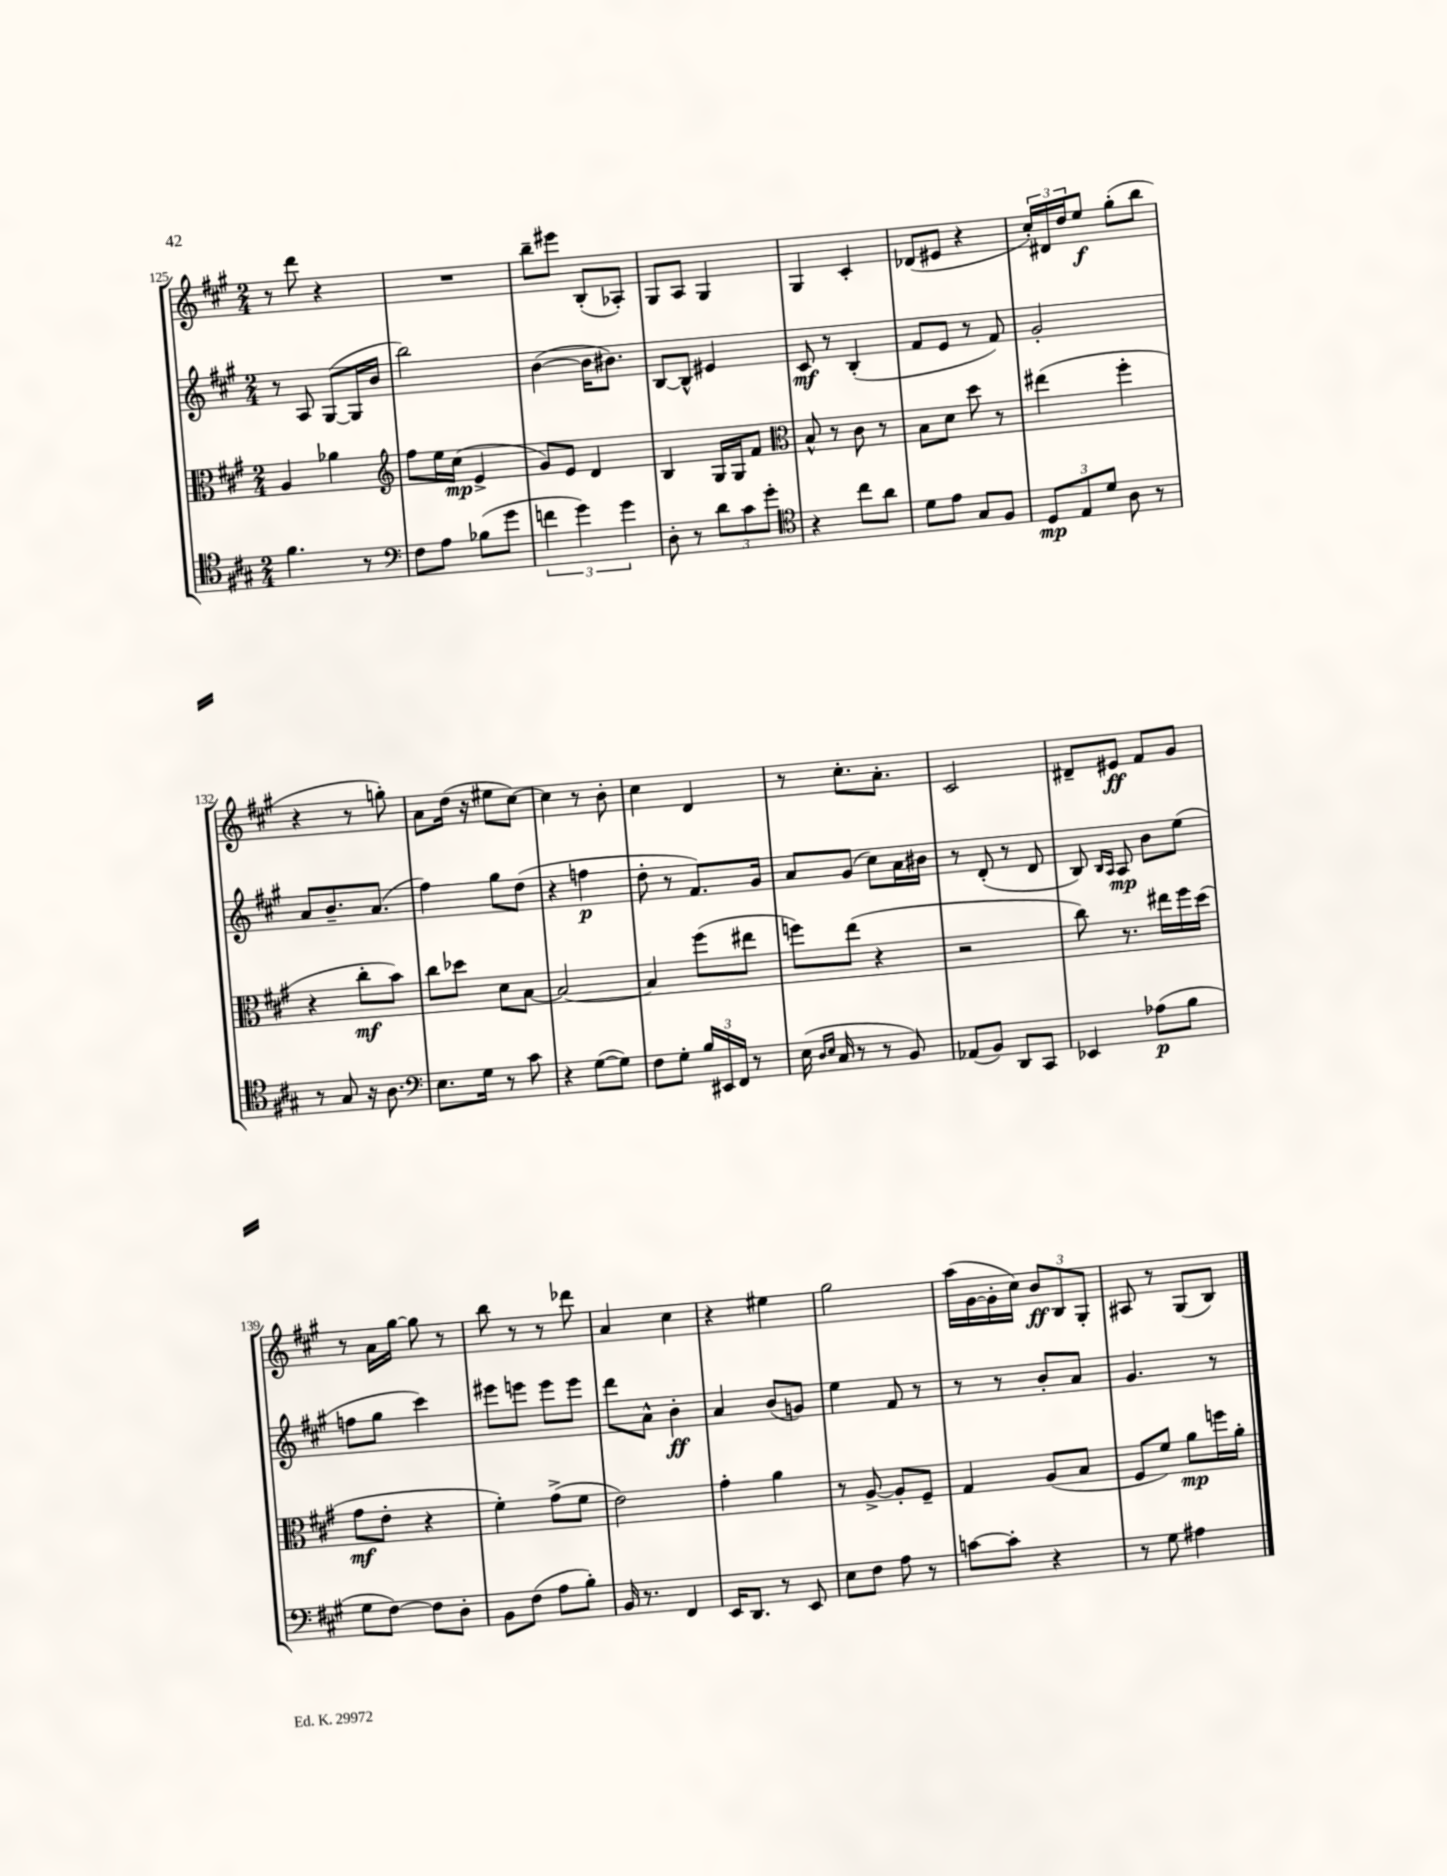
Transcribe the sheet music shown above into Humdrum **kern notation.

**kern	**dynam	**kern	**dynam	**kern	**dynam	**kern	**dynam
*part4	*part4	*part3	*part3	*part2	*part2	*part1	*part1
*staff4	*staff4	*staff3	*staff3	*staff2	*staff2	*staff1	*staff1
*clefC4	*	*clefC3	*	*clefG2	*	*clefG2	*
*k[f#c#g#]	*	*k[f#c#g#]	*	*k[f#c#g#]	*	*k[f#c#g#]	*
*M2/4	*	*M2/4	*	*M2/4	*	*M2/4	*
=125	=125	=125	=125	=125	=125	=125	=125
4.f#\	.	4A/	.	8r	.	8r	.
.	.	.	.	8A/	.	8ddd\	.
.	.	4a-X\	.	([8G#/L	.	4r	.
8r	.	.	.	16G#/L]	.	.	.
.	.	.	.	16b/JJ	.	.	.
=126	=126	=126	=126	=126	=126	=126	=126
*clefF4	*	*clefG2	*	*	*	*	*
8F#\L	.	8ff#\L	.	2bb\)	.	2r	.
8A\J	.	16ee\L	.	.	.	.	.
.	.	(16cc#\JJ	mp	.	.	.	.
(8B-X\L	.	4e^/	.	.	.	.	.
8g#\J	.	.	.	.	.	.	.
=127	=127	=127	=127	=127	=127	=127	=127
6fn\	.	8g#/L)	.	([4b\	.	8bb~\L	.
.	.	8e/J	.	.	.	8eee#X\J	.
6g#\)	.	.	.	.	.	.	.
.	.	4d/	.	16b\KL]	.	(8B'/L	.
.	.	.	.	8.b#X\J)	.	.	.
6g#\	.	.	.	.	.	.	.
.	.	.	.	.	.	8A-X'/J)	.
=128	=128	=128	=128	=128	=128	=128	=128
8D'\	.	4B/	.	[8B/L	.	8G#/L	.
8r	.	.	.	8B^^/J]	.	8A/J	.
12d\L	.	16G#/LL	.	4e#X/	.	4G#/	.
.	.	16G#/J	.	.	.	.	.
12c#\	.	.	.	.	.	.	.
.	.	8f#/J	.	.	.	.	.
12g#'\J	.	.	.	.	.	.	.
=129	=129	=129	=129	=129	=129	=129	=129
*clefC4	*	*clefC3	*	*	*	*	*
4r	.	8B^^/	.	8c#/	mf	4G#/	.
.	.	8r	.	8r	.	.	.
8cc#\L	.	8c#\	.	(4B'/	.	4c#'/	.
8a\J	.	8r	.	.	.	.	.
=130	=130	=130	=130	=130	=130	=130	=130
8d\L	.	8B\L	.	8f#/L	.	(8d-X/L	.
8e\J	.	8d\J	.	8e/J	.	8e#X/J	.
8G#/L	.	8dd\	.	8r	.	4r	.
8F#/J	.	8r	.	8f#/)	.	.	.
=131	=131	=131	=131	=131	=131	=131	=131
12D/L	mp	(4ee#X\	.	2g#'/	.	24cc#'/LL)	.
.	.	.	.	.	.	24d#X/	.
12E/	.	.	.	.	.	24dd/J	.
.	.	.	.	.	.	8ee/J	f
12d/J	.	.	.	.	.	.	.
8A\	.	4ff#'\	.	.	.	(8gg#'\L	.
8r	.	.	.	.	.	8bb\J	.
!!LO:LB:g=z
=132	=132	=132	=132	=132	=132	=132	=132
8r	.	4r	.	8a/L	.	4r	.
8G#/	.	.	.	8.b~/	.	.	.
16r	.	8cc#'\L	mf	.	.	8r	.
8.A\	.	.	.	(8.a/J	.	.	.
.	.	8b\J)	.	.	.	8ggn'\)	.
=133	=133	=133	=133	=133	=133	=133	=133
*clefF4	*	*	*	*	*	*	*
8.E\L	.	8cc#\L	.	4ff#\)	.	8a\L	.
.	.	8dd-X\J	.	.	.	(16dd\Jk	.
16G#\Jk	.	.	.	.	.	16r	.
8r	.	8d\L	.	8gg#\L	.	8ee#X\L	.
8c#\	.	[8B\J	.	(8dd\J	.	[8cc#\J)	.
=134	=134	=134	=134	=134	=134	=134	=134
4r	.	2B/_	.	4r	.	4cc#\]	.
([8G#\L	.	.	.	4ffn\	p	8r	.
8G#\J])	.	.	.	.	.	8b'\	.
=135	=135	=135	=135	=135	=135	=135	=135
8F#\L	.	4B/]	.	8dd'\	.	4cc#\	.
8G#'\J	.	.	.	8r	.	.	.
24B/LL	.	(8ff#\L	.	8.f#/L)	.	4d/	.
24EE#X/	.	.	.	.	.	.	.
24FF#/JJ	.	.	.	.	.	.	.
8r	.	8ee#X\J	.	.	.	.	.
.	.	.	.	16g#/Jk	.	.	.
=136	=136	=136	=136	=136	=136	=136	=136
(16E\	.	8ffn\L)	.	8a/L	.	8r	.
16qqD/LL	.	.	.	.	.	.	.
16qqE/JJ	.	.	.	.	.	.	.
16C#/	.	.	.	.	.	.	.
8r	.	(8ee\J	.	(8g#/J	.	8.cc#'\L	.
8r	.	4r	.	8cc#\L)	.	.	.
.	.	.	.	.	.	8.a'\J	.
8BB/)	.	.	.	16a\L	.	.	.
.	.	.	.	16b#X\JJ	.	.	.
=137	=137	=137	=137	=137	=137	=137	=137
(8AA-X/L	.	2r	.	8r	.	2c#/	.
8BB/J)	.	.	.	(8d'/	.	.	.
8DD/L	.	.	.	8r	.	.	.
8CC#/J	.	.	.	8d/	.	.	.
=138	=138	=138	=138	=138	=138	=138	=138
4EE-X/	.	8cc#\)	.	8B/)	.	8d#X~/L	.
.	.	.	.	16qqB/LL	.	.	.
.	.	.	.	16qqA/JJ	.	.	.
.	.	8.r	.	8A/	mp	8e#X/J	ff
(8A-X\L	p	.	.	8b\L	.	8f#/L	.
.	.	16ee#X\LL	.	.	.	.	.
8B\J	.	16ff#\	.	(8ee\J	.	8g#/J	.
.	.	(16dd\JJ	.	.	.	.	.
!!LO:LB:g=z
=139	=139	=139	=139	=139	=139	=139	=139
8G#\L	.	8g#\L	mf	8ffn\L	.	8r	.
[8F#\J)	.	8e'\J	.	8gg#\J	.	16a\LL	.
.	.	.	.	.	.	[16gg#\JJ	.
8F#\L]	.	4r	.	4ccc#\)	.	8gg#\]	.
8D'\J	.	.	.	.	.	8r	.
=140	=140	=140	=140	=140	=140	=140	=140
8BB\L	.	4f#'\)	.	8eee#X\L	.	8bb\	.
(8F#\J	.	.	.	8eeen\J	.	8r	.
8A\L	.	(8g#^\L	.	8eee\L	.	8r	.
8B'\J)	.	8f#\J	.	8eee\J	.	8ddd-X\	.
=141	=141	=141	=141	=141	=141	=141	=141
16BB/	.	2e\)	.	8ddd\L	.	4a/	.
8.r	.	.	.	.	.	.	.
.	.	.	.	8a^^\J	.	.	.
4FF#/	.	.	.	4b'\	ff	4cc#\	.
=142	=142	=142	=142	=142	=142	=142	=142
16EE/KL	.	4g#'\	.	4a/	.	4r	.
8.DD/J	.	.	.	.	.	.	.
8r	.	4a\	.	(8b/L	.	4ee#X\	.
8EE/	.	.	.	8gn/J)	.	.	.
=143	=143	=143	=143	=143	=143	=143	=143
8E\L	.	8r	.	4ee\	.	2gg#\	.
8F#\J	.	[8A^/	.	.	.	.	.
8A\	.	8A'/L]	.	8f#/	.	.	.
8r	.	8F#~/J	.	8r	.	.	.
=144	=144	=144	=144	=144	=144	=144	=144
[8cn\L	.	4G#/	.	8r	.	(16aa\LL	.
.	.	.	.	.	.	[16g#\	.
8c'\J]	.	.	.	8r	.	16g#'\]	.
.	.	.	.	.	.	16cc#\JJ)	.
4r	.	(8A/L	.	8b'/L	.	12b/L	ff
.	.	.	.	.	.	12B/	.
.	.	8B/J	.	8a/J	.	.	.
.	.	.	.	.	.	12G#'/J	.
=145	=145	=145	=145	=145	=145	=145	=145
8r	.	8F#/L	.	4.g#/	.	8A#X/	.
8G#\	.	8f#/J)	.	.	.	8r	.
4A#X\	.	8a\L	mp	.	.	(8G#/L	.
.	.	16ffn\L	.	8r	.	8B/J)	.
.	.	16a'\JJ	.	.	.	.	.
==	==	==	==	==	==	==	==
*-	*-	*-	*-	*-	*-	*-	*-
